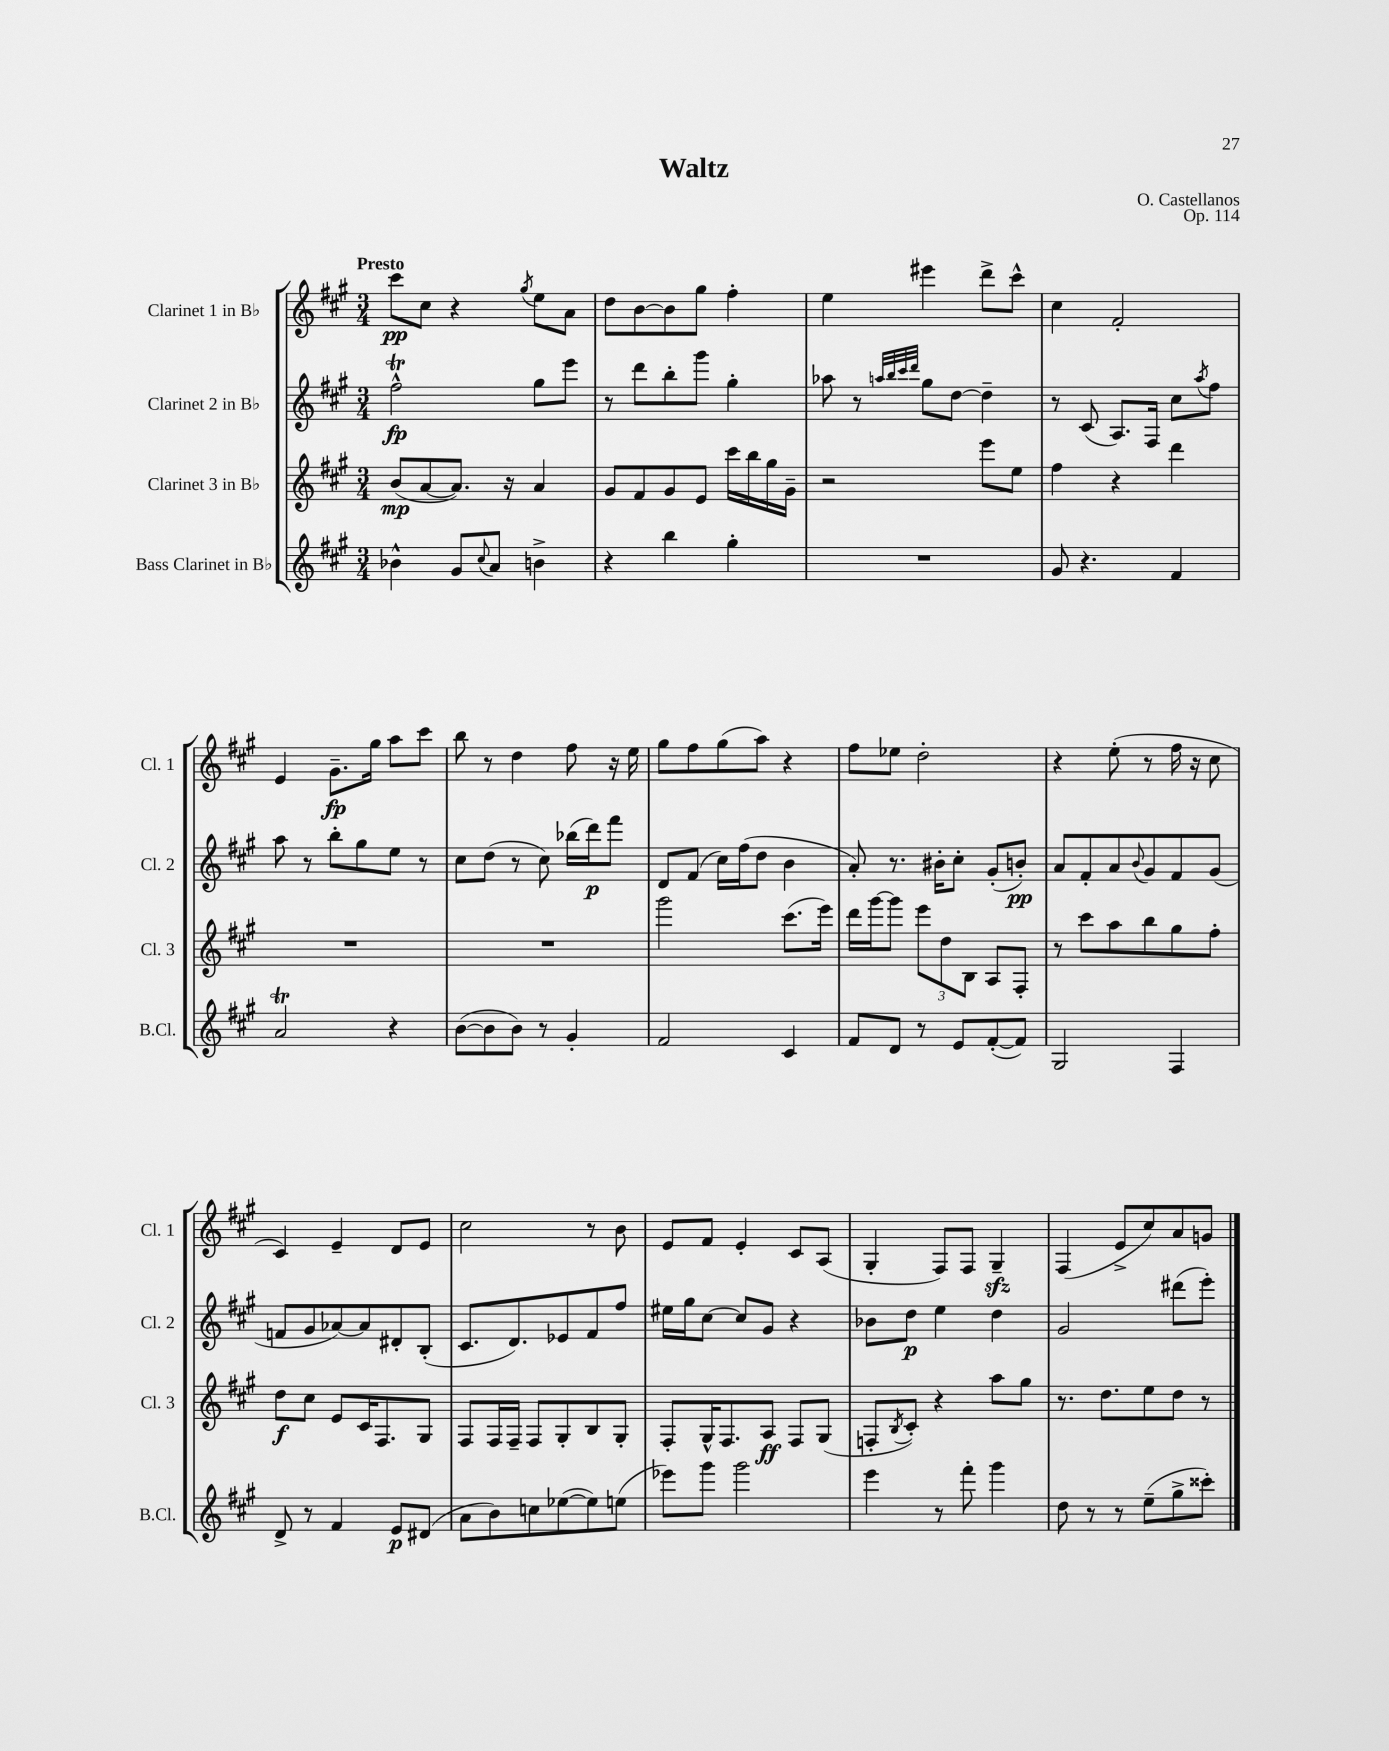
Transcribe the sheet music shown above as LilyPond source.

\header { title = "Waltz" composer = "O. Castellanos" opus = "Op. 114" }
<<
\new StaffGroup <<
\new Staff = "s0" \with { instrumentName = "Clarinet 1 in Bb" shortInstrumentName = "Cl. 1" } {
    \clef treble \key a \major \numericTimeSignature \time 3/4 \tempo "Presto"
    cis'''8\pp cis''8 r4 \acciaccatura { gis''8 } e''8 a'8 |
    d''8 b'8~ b'8 gis''8 fis''4-. |
    e''4 eis'''4 d'''8-> cis'''8-^ |
    cis''4 fis'2-. |
    e'4 gis'8.--\fp gis''16 a''8 cis'''8 |
    b''8 r8 d''4 fis''8 r16 e''16 |
    gis''8 fis''8 gis''8( a''8) r4 |
    fis''8 ees''8 d''2-. |
    r4 e''8-.( r8 fis''16 r16 cis''8 |
    cis'4) e'4-- d'8 e'8 |
    cis''2 r8 b'8 |
    e'8 fis'8 e'4-. cis'8 a8( |
    gis4-. fis8) fis8 gis4--\sfz |
    fis4( e'8-> cis''8) a'8 g'8 \bar "|." |
}
\new Staff = "s1" \with { instrumentName = "Clarinet 2 in Bb" shortInstrumentName = "Cl. 2" } {
    \clef treble \key a \major \numericTimeSignature \time 3/4
    fis''2-^\trill\fp gis''8 e'''8 |
    r8 d'''8 b''8-. gis'''8 gis''4-. |
    aes''8 r8 \grace { a''32 b''32 cis'''32 d'''32 } gis''8 d''8~ d''4-- |
    r8 cis'8( a8.) fis16 cis''8 \acciaccatura { a''8 } fis''8 |
    a''8 r8 b''8-. gis''8 e''8 r8 |
    cis''8 d''8( r8 cis''8) bes''16( d'''16\p) fis'''8 |
    d'8 fis'8( cis''16) fis''16( d''8 b'4 |
    a'8-.) r8. bis'16-. cis''8-. gis'8-.( b'8-.\pp) |
    a'8 fis'8-. a'8 \appoggiatura { b'8 } gis'8 fis'8 gis'8( |
    f'8 gis'8 aes'8~) aes'8 dis'8-. b8-.( |
    cis'8. d'8.) ees'8 fis'8 fis''8 |
    eis''16 gis''16 cis''8~ cis''8 gis'8 r4 |
    bes'8 d''8\p e''4 d''4 |
    gis'2 dis'''8( e'''8-.) \bar "|." |
}
\new Staff = "s2" \with { instrumentName = "Clarinet 3 in Bb" shortInstrumentName = "Cl. 3" } {
    \clef treble \key a \major \numericTimeSignature \time 3/4
    b'8\mp( a'8~ a'8.) r16 a'4 |
    gis'8 fis'8 gis'8 e'8 cis'''16 b''16 gis''16 gis'16-- |
    r2 e'''8 e''8 |
    fis''4 r4 d'''4 |
    R2. |
    R2. |
    gis'''2 cis'''8.( e'''16) |
    d'''16 gis'''16~ gis'''8 \tuplet 3/2 { e'''8 d''8 b8 } a8 fis8-. |
    r8 cis'''8 a''8 b''8 gis''8 fis''8-. |
    d''8\f cis''8 e'8 cis'16 fis8. gis8 |
    fis8 fis16 fis16-- fis8 gis8-. b8 gis8-. |
    fis8-. gis16-^ fis8. a8\ff fis8 gis8( |
    f8-. \acciaccatura { b8 } cis'8-.) r4 a''8 gis''8 |
    r8. d''8. e''8 d''8 r8 \bar "|." |
}
\new Staff = "s3" \with { instrumentName = "Bass Clarinet in Bb" shortInstrumentName = "B.Cl." } {
    \clef treble \key a \major \numericTimeSignature \time 3/4
    bes'4-^ gis'8 \appoggiatura { cis''8 } a'8 b'4-> |
    r4 b''4 gis''4-. |
    R2. |
    gis'8 r4. fis'4 |
    a'2\trill r4 |
    b'8~( b'8 b'8) r8 gis'4-. |
    fis'2 cis'4 |
    fis'8 d'8 r8 e'8 fis'8~-.( fis'8) |
    gis2 fis4 |
    d'8-> r8 fis'4 e'8\p dis'8( |
    a'8 b'8) c''8 ees''8~( ees''8) e''8( |
    ees'''8) gis'''8 gis'''2 |
    e'''4 r8 fis'''8-. gis'''4 |
    d''8 r8 r8 e''8--( gis''8-> cisis'''8-.) \bar "|." |
}
>>
>>
\layout { \context { \Score \remove "Bar_number_engraver" } }
